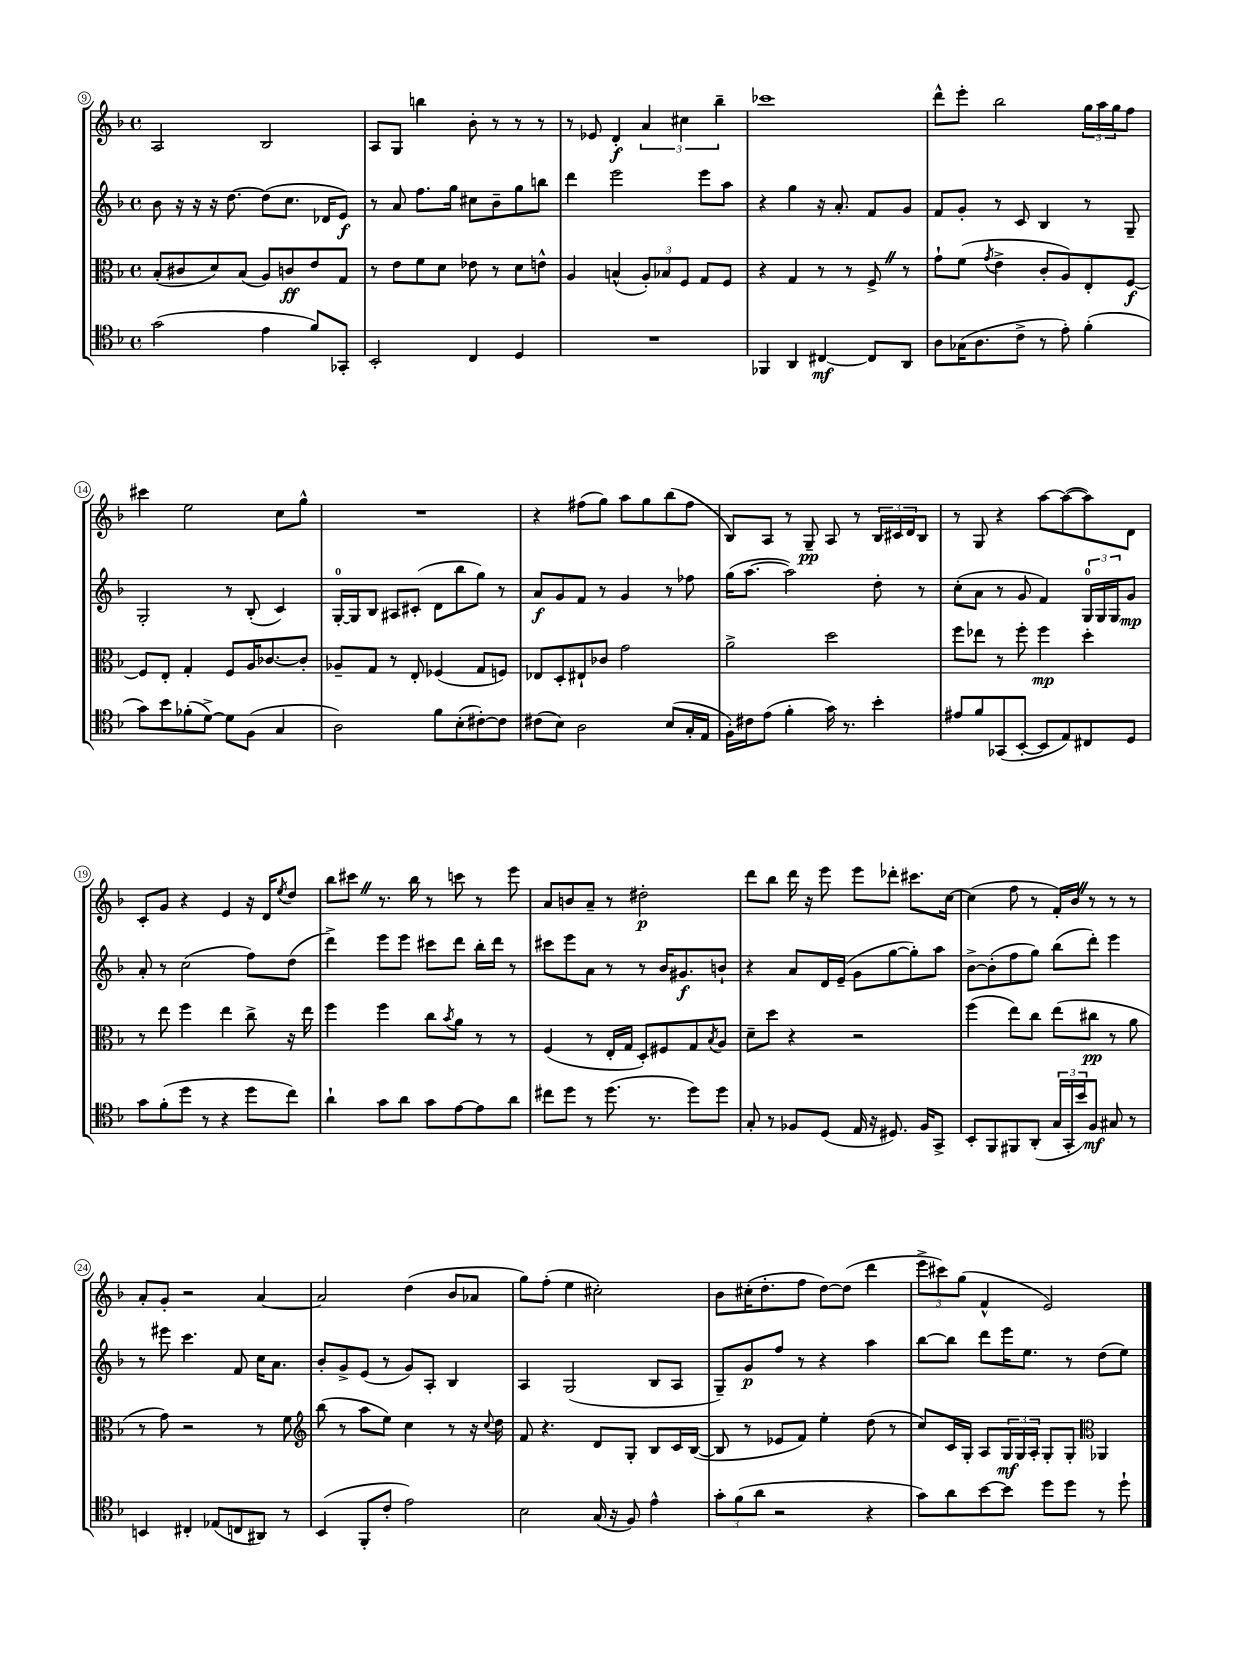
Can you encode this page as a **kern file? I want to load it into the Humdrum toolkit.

**kern	**dynam	**kern	**dynam	**kern	**dynam	**kern	**dynam
*part4	*part4	*part3	*part3	*part2	*part2	*part1	*part1
*staff4	*staff4	*staff3	*staff3	*staff2	*staff2	*staff1	*staff1
*clefC4	*	*clefC3	*	*clefG2	*	*clefG2	*
*k[b-]	*	*k[b-]	*	*k[b-]	*	*k[b-]	*
*M4/4	*	*M4/4	*	*M4/4	*	*M4/4	*
*met(c)	*	*met(c)	*	*met(c)	*	*met(c)	*
=9	=9	=9	=9	=9	=9	=9	=9
(2g\	.	(8B-'/L	.	8b-\	.	2A/	.
.	.	8c#X/	.	16r	.	.	.
.	.	.	.	16r	.	.	.
.	.	8d/)	.	16r	.	.	.
.	.	.	.	[8.dd\	.	.	.
.	.	(8B-/J	.	.	.	.	.
4e\	.	8A/L)	.	(8dd\L]	.	2B-/	.
.	.	8cn/	ff	8.cc\J	.	.	.
8f/L)	.	8e/	.	.	.	.	.
.	.	.	.	16d-X/KL	.	.	.
8GG-X'/J	.	8G/J	.	8e/J)	f	.	.
=10	=10	=10	=10	=10	=10	=10	=10
2BB-'/	.	8r	.	8r	.	8A/L	.
.	.	8e\L	.	8a/	.	8G/J	.
.	.	8f\	.	8.ff\L	.	4bbn\	.
.	.	8d\J	.	.	.	.	.
.	.	.	.	16gg\Jk	.	.	.
4C/	.	8e-X\	.	8cc#X\L	.	8b-'\	.
.	.	8r	.	8b-~\	.	8r	.
4D/	.	8d\L	.	8gg\	.	8r	.
.	.	8en^^\J	.	8bbn\J	.	8r	.
=11	=11	=11	=11	=11	=11	=11	=11
1r	.	4A/	.	4ddd\	.	8r	.
.	.	.	.	.	.	8e-X/	.
.	.	(4Bn^^/	.	2eee\	.	4d'/	f
.	.	12A'/L)	.	.	.	6a/	.
.	.	12B-X/	.	.	.	.	.
.	.	12F/J	.	.	.	6cc#X\	.
.	.	8G/L	.	8eee\L	.	.	.
.	.	.	.	.	.	6bb-~\	.
.	.	8F/J	.	8aa\J	.	.	.
=12	=12	=12	=12	=12	=12	=12	=12
4FF-X/	.	4r	.	4r	.	1ccc-X	.
4AA/	.	4G/	.	4gg\	.	.	.
[4C#X/	mf	8r	.	16r	.	.	.
.	.	.	.	8.a'/	.	.	.
.	.	8r	.	.	.	.	.
8C#/L]	.	8F^Z/	.	8f/L	.	.	.
8AA/J	.	8r	.	8g/J	.	.	.
=13	=13	=13	=13	=13	=13	=13	=13
8A\L	.	8g`\L	.	8f/L	.	8ddd^^\L	.
(16G-X\K	.	(8f\J	.	8g'/J	.	8eee'\J	.
8.A\	.	.	.	.	.	.	.
.	.	8qg/	.	.	.	.	.
.	.	4e^\	.	8r	.	2bb-\	.
8c^\J	.	.	.	8c/	.	.	.
8r	.	8c'/L	.	4B-/	.	.	.
8e'\)	.	8A/)	.	.	.	.	.
(4f'\	.	8E'/	.	8r	.	24gg\LL	.
.	.	.	.	.	.	24aa\	.
.	.	.	.	.	.	24gg\J	.
.	.	[8F/J	f	8G~/	.	8ff\J	.
!!LO:LB:g=z
=14	=14	=14	=14	=14	=14	=14	=14
8g\L)	.	8F/L]	.	2G'/	.	4ccc#X\	.
8b-\	.	8E'/J	.	.	.	.	.
(8f-X'\	.	4G'/	.	.	.	2ee\	.
[8d^\J)	.	.	.	.	.	.	.
8d\L]	.	8F/L	.	8r	.	.	.
(8F\J	.	16A/K	.	(8B-'/	.	.	.
.	.	[8.c-X/	.	.	.	.	.
4G/	.	.	.	4c/)	.	8cc\L	.
.	.	8c-'/J]	.	.	.	8gg^^\J	.
=15	=15	=15	=15	=15	=15	=15	=15
2A\)	.	8A-X~/L	.	[16G'/LL	.	1r	.
.	.	.	.	16G/J]	.	.	.
.	.	8G/J	.	8B-/J	.	.	.
.	.	8r	.	8A#X/L	.	.	.
.	.	8E'/	.	(8c#X'/J	.	.	.
8f\L	.	(4F-X/	.	8d\L	.	.	.
(8B-'\	.	.	.	8bb-\	.	.	.
[8c#X'\)	.	8G/L	.	8gg\J)	.	.	.
8c#\J]	.	8Fn/J)	.	8r	.	.	.
=16	=16	=16	=16	=16	=16	=16	=16
(8c#X\L	.	8E-X/L	.	8a/L	f	4r	.
8B-\J)	.	8D'/	.	8g/	.	.	.
2A\	.	8E#X`/	.	8f/J	.	(8ff#X\L	.
.	.	8c-X/J	.	8r	.	8gg\J)	.
.	.	2g\	.	4g/	.	8aa\L	.
.	.	.	.	.	.	8gg\	.
(8B-/L	.	.	.	8r	.	(8bb-\	.
16G'/L	.	.	.	8ff-X\	.	8ff#\J	.
16E/JJ	.	.	.	.	.	.	.
=17	=17	=17	=17	=17	=17	=17	=17
16F'\LL)	.	2a^\	.	(16gg\KL	.	8B-/L)	.
16c#X\J	.	.	.	[8.aa\J	.	.	.
(8e\J	.	.	.	.	.	8A/J	.
4f'\	.	.	.	2aa\])	.	8r	.
.	.	.	.	.	.	8G~/	pp
16g\)	.	2dd\	.	.	.	8A/	.
8.r	.	.	.	.	.	.	.
.	.	.	.	.	.	8r	.
4b-'\	.	.	.	8dd'\	.	24B-/LL	.
.	.	.	.	.	.	24c#X/	.
.	.	.	.	.	.	24d/J	.
.	.	.	.	8r	.	8B-/J	.
=18	=18	=18	=18	=18	=18	=18	=18
8e#X/L	.	8ff\L	.	(8cc'\L	.	8r	.
8f/	.	8ee-X\J	.	8a\J	.	8G/	.
(8GG-X/	.	8r	.	8r	.	4r	.
[8BB-'/J	.	8ff'\	.	8g/	.	.	.
8BB-/L]	.	4ff\	mp	4f/)	.	[8aa\L	.
8E/)	.	.	.	.	.	(8aa\_	.
8C#X/	.	4dd'\	.	24G/LL	.	8aa\])	.
.	.	.	.	24G/	.	.	.
.	.	.	.	24G/J	.	.	.
8D/J	.	.	.	8g/J	mp	8d\J	.
!!LO:LB:g=z
=19	=19	=19	=19	=19	=19	=19	=19
8g\L	.	8r	.	8a'/	.	8c'/L	.
(8f'\	.	8ee\	.	8r	.	8g/J	.
8dd\J	.	4ff\	.	(2cc\	.	4r	.
8r	.	.	.	.	.	.	.
4r	.	4ee\	.	.	.	4e/	.
8dd\L	.	8cc^\	.	8ff\L)	.	16r	.
.	.	.	.	.	.	16d/KL	.
.	.	.	.	.	.	8qee/	.
8cc\J)	.	16r	.	(8dd\J	.	8dd/J	.
.	.	16ee\	.	.	.	.	.
=20	=20	=20	=20	=20	=20	=20	=20
4a`\	.	4ff\	.	4ddd^\)	.	8bb-\L	.
.	.	.	.	.	.	8ccc#XZ\J	.
8g\L	.	4ff\	.	8eee\L	.	8.r	.
8a\J	.	.	.	8eee\J	.	.	.
.	.	.	.	.	.	16bb-\	.
8g\L	.	8cc\L	.	8ccc#X\L	.	8r	.
.	.	8qb-/	.	.	.	.	.
[8e\	.	8a\J	.	8ddd\J	.	8cccn\	.
8e\]	.	8r	.	16bb-'\LL	.	8r	.
.	.	.	.	16ddd\JJ	.	.	.
8a\J	.	8r	.	8r	.	8eee\	.
=21	=21	=21	=21	=21	=21	=21	=21
8cc#X\L	.	(4F/	.	8ccc#X\L	.	8a/L	.
8dd\J	.	.	.	8eee\	.	8bn/	.
8r	.	8r	.	8a\J	.	8a~/J	.
(8.dd\	.	16E'/LL	.	8r	.	8r	.
.	.	16G/JJ	.	.	.	.	.
.	.	8D'/L)	.	8r	.	2dd#X'\	p
8.r	.	.	.	.	.	.	.
.	.	8F#X/	.	16b-/KL	.	.	.
.	.	.	.	8.g#X/	f	.	.
8dd\L)	.	8G/	.	.	.	.	.
.	.	8qB-/	.	.	.	.	.
8dd\J	.	8A/J	.	8bn`/J	.	.	.
=22	=22	=22	=22	=22	=22	=22	=22
8G'/	.	8d~\L	.	4r	.	8ddd\L	.
8r	.	8dd\J	.	.	.	8bb-\J	.
8F-X/L	.	4r	.	8a/L	.	16ddd\	.
.	.	.	.	.	.	16r	.
(8D/J	.	.	.	16d/L	.	8eee\	.
.	.	.	.	(16e~/JJ	.	.	.
16E/	.	2r	.	8g\L	.	8eee\L	.
16r	.	.	.	.	.	.	.
8.D#X/)	.	.	.	[8gg\	.	8ddd-X'\J	.
.	.	.	.	8gg'\])	.	8.ccc#X\L	.
16F-/KL	.	.	.	.	.	.	.
8GG^/J	.	.	.	8aa\J	.	.	.
.	.	.	.	.	.	[16cc\Jk	.
=23	=23	=23	=23	=23	=23	=23	=23
8BB-'/L	.	(4ff\	.	[8b-^\L	.	(4cc\]	.
8FF/	.	.	.	(8b-'\]	.	.	.
8FF#X/	.	8ee\L)	.	8ff\	.	8ff\	.
(8AA'/J	.	8cc\J	.	8gg\J)	.	8r	.
24G/LL	.	(8ee\L	.	(8bb-\L	.	16f'/LL)	.
24GG'/	.	.	.	.	.	.	.
.	.	.	.	.	.	16b-Z/JJ	.
24b-/J)	.	.	.	.	.	.	.
8F/J	mf	8cc#X\J	pp	8ddd'\J)	.	8r	.
8G#X/	.	8r	.	4eee\	.	8r	.
8r	.	8a\	.	.	.	8r	.
!!LO:LB:g=z
=24	=24	=24	=24	=24	=24	=24	=24
4BBn/	.	8r	.	8r	.	8a'/L	.
.	.	8g\)	.	8eee#X\	.	8g'/J	.
4C#X'/	.	2r	.	4.ccc\	.	2r	.
(8E-X/L	.	.	.	.	.	.	.
8Cn/	.	.	.	8f/	.	.	.
8AA#X/J)	.	8r	.	16cc\KL	.	[4a/	.
.	.	.	.	8.a\J	.	.	.
8r	.	8f\	.	.	.	.	.
=25	=25	=25	=25	=25	=25	=25	=25
*	*	*clefG2	*	*	*	*	*
(4BB-/	.	(8bb-\	.	8b-'/L	.	2a/]	.
.	.	8r	.	8g^/	.	.	.
8FF'/L	.	8aa\L	.	(8e/J	.	.	.
8c'/J	.	8ee\J)	.	8r	.	.	.
2e\)	.	4cc\	.	8g/L)	.	(4dd\	.
.	.	.	.	8A'/J	.	.	.
.	.	8r	.	4B-/	.	8b-/L	.
.	.	16r	.	.	.	8a-X/J	.
.	.	8qqcc/	.	.	.	.	.
.	.	16dd\	.	.	.	.	.
=26	=26	=26	=26	=26	=26	=26	=26
2B-\	.	8f/	.	4A/	.	8gg\L)	.
.	.	4.r	.	.	.	(8ff'\J	.
.	.	.	.	(2G/	.	4ee\	.
(16G/	.	8d/L	.	.	.	2cc#X'\)	.
16r	.	.	.	.	.	.	.
8F/)	.	8G'/J	.	.	.	.	.
4e^^\	.	8B-/L	.	8B-/L	.	.	.
.	.	16c/L	.	8A/J	.	.	.
.	.	([16B-/JJ	.	.	.	.	.
=27	=27	=27	=27	=27	=27	=27	=27
12g'\L	.	8B-/]	.	8G~/L)	.	8b-\L	.
(12f\	.	.	.	.	.	.	.
.	.	8r	.	8g/	p	(16cc#X'\K	.
12a\J	.	.	.	.	.	.	.
.	.	.	.	.	.	8.dd'\	.
2r	.	8e-X/L	.	8ff/J	.	.	.
.	.	8f/J)	.	8r	.	8ff\J	.
.	.	4ee'\	.	4r	.	[8dd\L)	.
.	.	.	.	.	.	(8dd\J]	.
4r	.	(8dd\	.	4aa\	.	4ddd\	.
.	.	8r	.	.	.	.	.
=28	=28	=28	=28	=28	=28	=28	=28
8g\L)	.	8cc/L)	.	[8bb-\L	.	12eee^\L	.
.	.	.	.	.	.	12ccc#X\)	.
8a\	.	16c/L	.	8bb-\J]	.	.	.
.	.	.	.	.	.	(12gg\J	.
.	.	16G'/JJ	.	.	.	.	.
[8b-\	.	8A/L	.	8ddd\L	.	4f^^/	.
8b-\J]	.	24G/L	mf	16eee\K	.	.	.
.	.	24G/	.	.	.	.	.
.	.	.	.	8.ee\J	.	.	.
.	.	24A'/JJ	.	.	.	.	.
8dd\L	.	8G'/L	.	.	.	2e/)	.
8dd\J	.	8G'/J	.	8r	.	.	.
*	*	*clefC3	*	*	*	*	*
8r	.	4AA-X/	.	(8dd\L	.	.	.
8dd`\	.	.	.	8ee\J)	.	.	.
==	==	==	==	==	==	==	==
*-	*-	*-	*-	*-	*-	*-	*-
